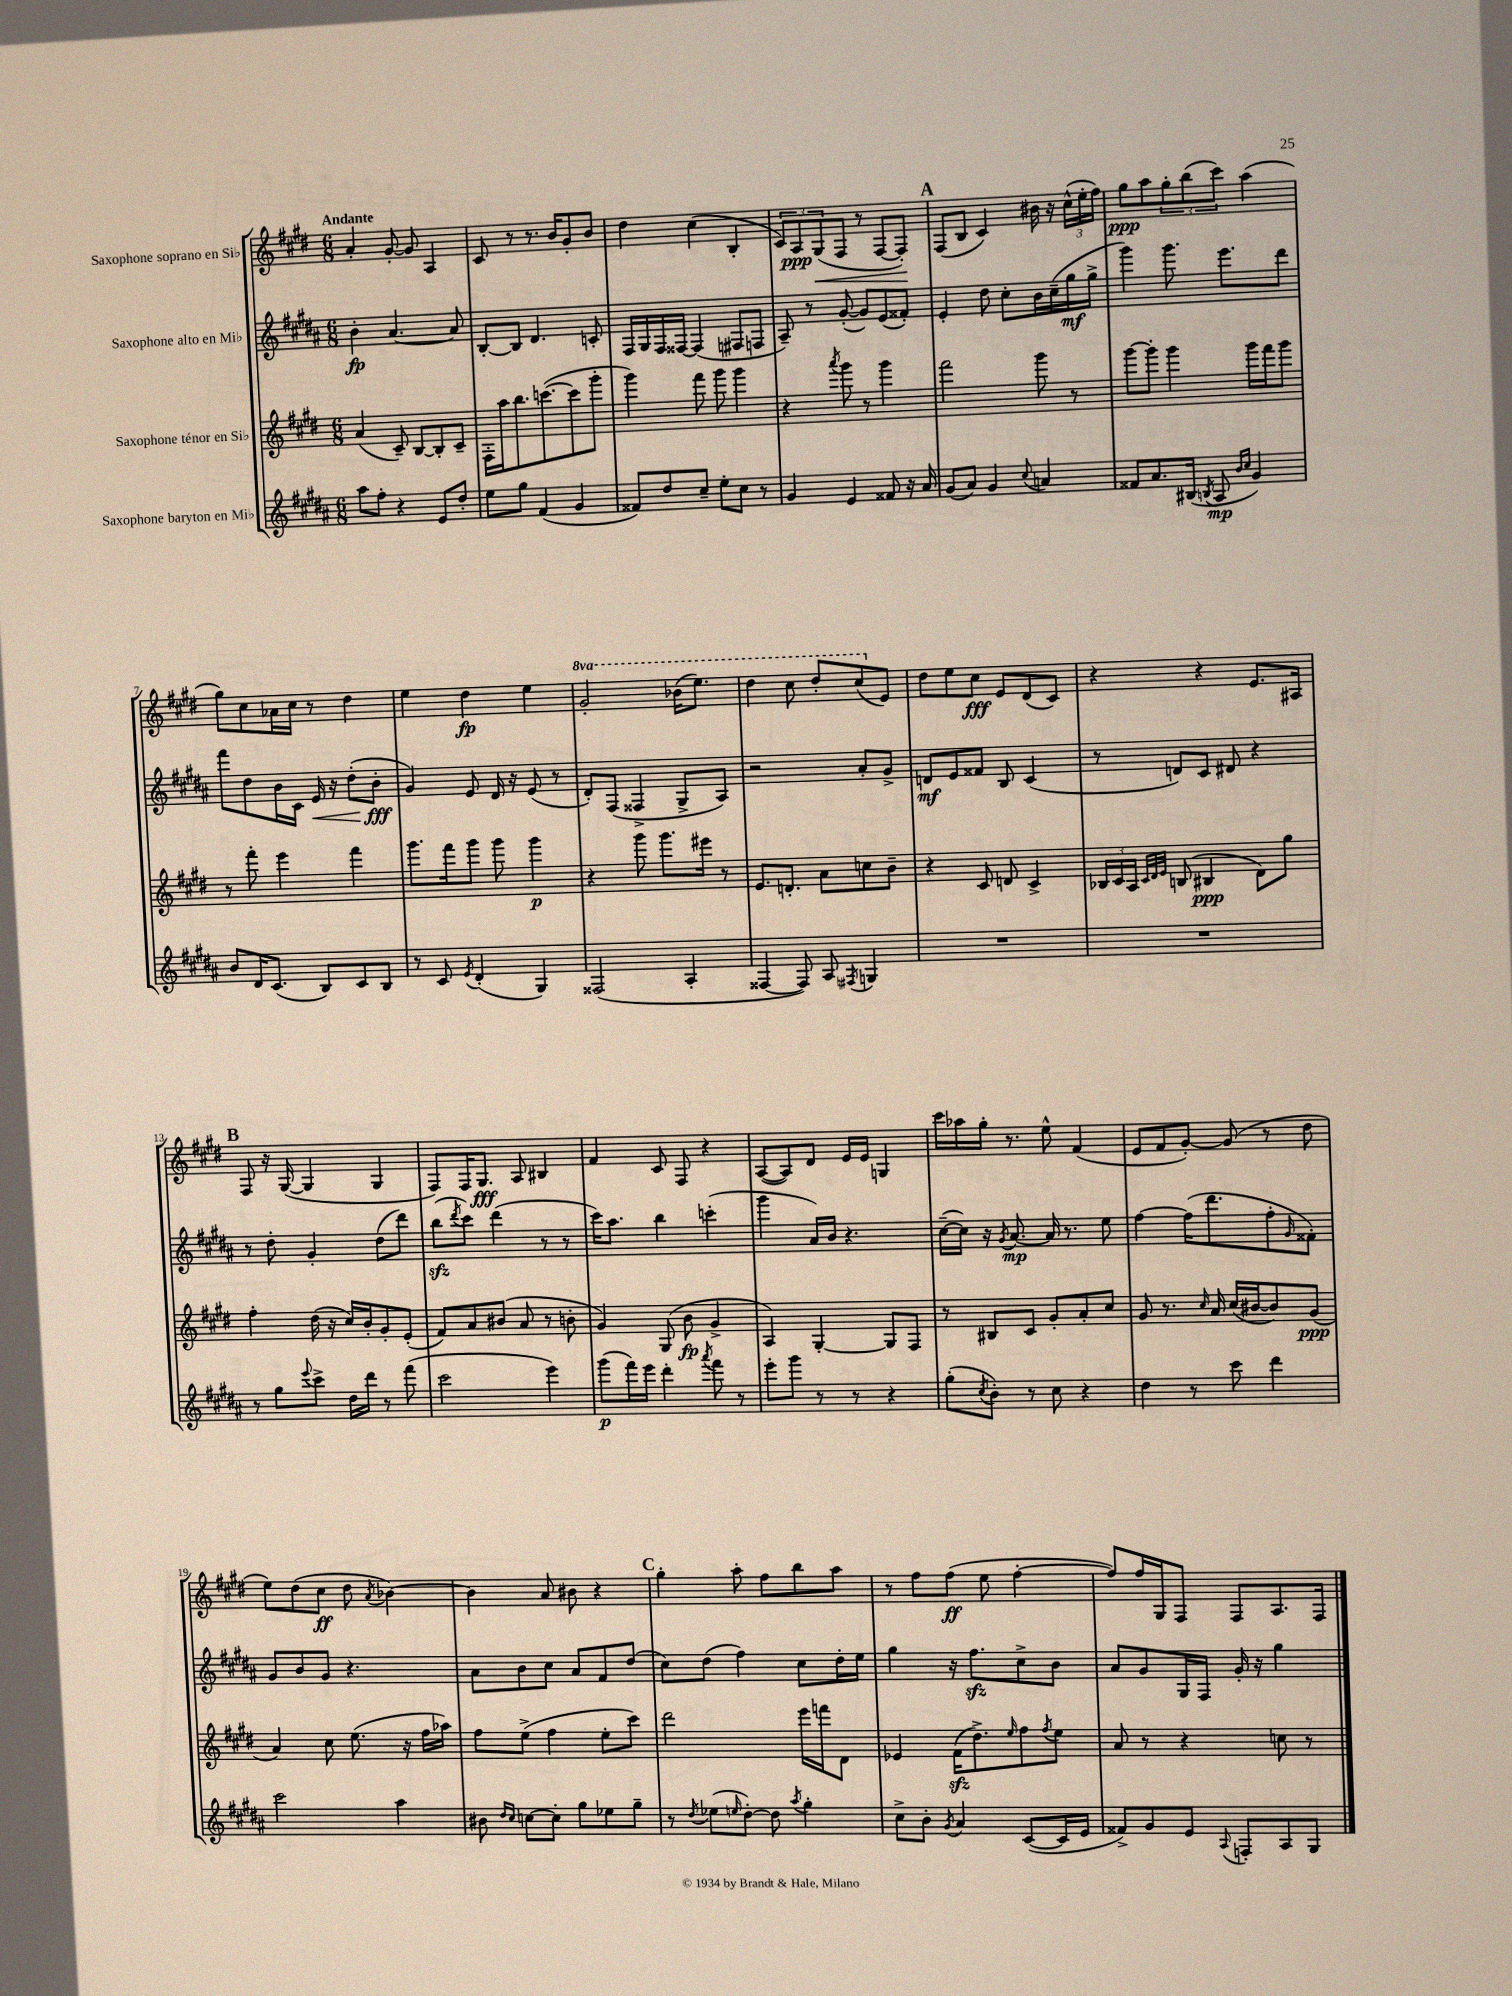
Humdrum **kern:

**kern	**dynam	**kern	**dynam	**kern	**dynam	**kern	**dynam
*part4	*part4	*part3	*part3	*part2	*part2	*part1	*part1
*staff4	*staff4	*staff3	*staff3	*staff2	*staff2	*staff1	*staff1
*I"Saxophone baryton en Mi♭	*	*I"Saxophone ténor en Si♭	*	*I"Saxophone alto en Mi♭	*	*I"Saxophone soprano en Si♭	*
*clefG2	*	*clefG2	*	*clefG2	*	*clefG2	*
*k[f#c#g#d#a#]	*	*k[f#c#g#d#]	*	*k[f#c#g#d#a#]	*	*k[f#c#g#d#]	*
*M6/8	*	*M6/8	*	*M6/8	*	*M6/8	*
=1	=1	=1	=1	=1	=1	=1	=1
!	!	!	!	!	!	!LO:TX:a:B:t=Andante	!
8aa#\L	.	(4a/	.	4b'\	fp	4a'/	.
8ff#'\J	.	.	.	.	.	.	.
4r	.	8c#~/)	.	[4.a#/	.	[8g#'/	.
.	.	[8B/L	.	.	.	8g#/]	.
8e/L	.	8B'/]	.	.	.	4A/	.
8dd#'/J	.	8c#~/J	.	8a#/]	.	.	.
=2	=2	=2	=2	=2	=2	=2	=2
8ee\L	.	16F#'\LL	.	[8B'/L	.	8c#/	.
.	.	16aa\J	.	.	.	.	.
8gg#\J	.	8.bb\	.	8B/J]	.	8r	.
(4f#/	.	.	.	4.d#/	.	8.r	.
.	.	([8.cccn\	.	.	.	.	.
.	.	.	.	.	.	16b/KL	.
4g#/	.	8ccc\]	.	.	.	8g#'/	.
.	.	8ggg#'\J	.	8cn'/	.	8b/J	.
=3	=3	=3	=3	=3	=3	=3	=3
8f##X/L)	.	4ggg#\)	.	16F#/LL	.	4dd#\	.
.	.	.	.	16G#/	.	.	.
8dd#/	.	.	.	16F#/	.	.	.
.	.	.	.	[16F##X/JJ	.	.	.
8cc#~/J	.	8fff#\	.	(4F##/]	.	(4cc#\	.
8ee'\L	.	8ggg#\	.	.	.	.	.
8cc#\J	.	4ggg#\	.	8F#X/L	.	4B'/	.
8r	.	.	.	8Fn/J	.	.	.
=4	=4	=4	=4	=4	=4	=4	=4
4g#/	.	4r	.	8A#~/)	.	12c#/L)	.
.	.	.	.	.	.	12A/	ppp
.	.	.	.	8r	.	.	.
!	!	!	!	!	!	!	!LO:HP:b
.	.	.	.	.	.	(12G#/	<
.	.	8qaaa/	.	.	.	.	.
4e/	.	8ggg#\	.	([8g#'/	.	8F#/J	.
.	.	8r	.	8g#/L])	.	8r	.
8f##X/	.	4ggg#\	.	(8e/	.	[8F#/L	.
16r	.	.	.	8f##X'/J)	.	8F#'/J])	.
16a#/	.	.	.	.	.	.	.
.	.	.	.	.	.	.	[
!!LO:REH:place=s1:t=A
=5	=5	=5	=5	=5	=5	=5	=5
(8g#/L	.	2fff#\	.	4e'/	.	(8F#/L	.
8a#/J)	.	.	.	.	.	8B/J	.
4g#/	.	.	.	8dd#\	.	4c#/)	.
.	.	.	.	8cc#'\L	.	.	.
8qqcc#/	.	.	.	.	.	.	.
4an/	.	8ggg#\	.	16b\L	.	16b#X\	.
.	.	.	.	(16cc#~\	.	16r	.
.	.	8r	.	16gg#\	mf	(24cc#^^\LL	.
.	.	.	.	.	.	24ee'\	.
.	.	.	.	16gg#^\JJ	.	.	.
.	.	.	.	.	.	24ff#\JJ)	.
=6	=6	=6	=6	=6	=6	=6	=6
8f##X/L	.	[8ggg#\L	.	4ggg#\)	.	8gg#\L	ppp
8.a#/	.	8ggg#'\J]	.	.	.	8aa\	.
.	.	4ggg#\	.	8.ggg#\	.	12gg#'\	.
(16B#X/Jk	.	.	.	.	.	.	.
.	.	.	.	.	.	(12bb\	.
8qBn/	.	.	.	.	.	.	.
8A#/	mp	.	.	.	.	.	.
.	.	.	.	.	.	12ccc#\J)	.
.	.	.	.	8.eee\L	.	.	.
16qqb/LL	.	.	.	.	.	.	.
16qqcc#/JJ	.	.	.	.	.	.	.
4g#/)	.	16ggg#\LL	.	.	.	(4aa\	.
.	.	16fff#\J	.	.	.	.	.
.	.	8ggg#\J	.	8ddd#\J	.	.	.
!!LO:LB:g=z
=7	=7	=7	=7	=7	=7	=7	=7
8b/L	.	8r	.	8fff#\L	.	8gg#\L)	.
16d#/K	.	8fff#'\	.	8dd#\	.	8cc#\	.
(8.c#/J	.	.	.	.	.	.	.
.	.	4eee\	.	16b\L	.	16a-X\L	.
.	.	.	.	16c#\JJ	.	16cc#\JJ	.
!	!	!	!	!	!LO:HP:b	!	!
8B/L)	.	.	.	16e/	<	8r	.
.	.	.	.	16r	.	.	.
8c#/	.	4fff#\	.	(8dd#'\L	.	4dd#\	.
8B/J	.	.	.	8b'\J	fff	.	.
.	.	.	.	.	[	.	.
=8	=8	=8	=8	=8	=8	=8	=8
8r	.	8.ggg#\L	.	4g#/)	.	4ee\	.
8c#/	.	.	.	.	.	.	.
.	.	16fff#\k	.	.	.	.	.
8qe/	.	.	.	.	.	.	.
(4d#'/	.	8ggg#\J	.	8e/	.	4dd#\	fp
.	.	8ggg#\	.	16d#/	.	.	.
.	.	.	.	16r	.	.	.
4G#/)	.	4ggg#\	p	(8e/	.	4ee\	.
.	.	.	.	8r	.	.	.
=9	=9	=9	=9	=9	=9	=9	=9
*	*	*	*	*	*	*8va	*
(2F##X/	.	4r	.	8d#'/L)	.	2gg#'/	.
.	.	.	.	(8F#/J	.	.	.
.	.	8ggg#\	.	4F##X^/	.	.	.
.	.	8.ggg#\L	.	.	.	.	.
4A#'/	.	.	.	8G#^/L	.	(16bb-X\KL	.
.	.	16eee#X\Jk	.	.	.	8.eee\J)	.
.	.	8r	.	8A#/J)	.	.	.
=10	=10	=10	=10	=10	=10	=10	=10
[4F##X/	.	8.e/L	.	2r	.	4ddd#\	.
.	.	8.dn'/J	.	.	.	.	.
8F##/])	.	.	.	.	.	8ccc#\	.
8A#/	.	8a\L	.	.	.	8ddd#'/L	.
8qF#X/	.	.	.	.	.	.	.
4Gn/	.	8ccn\	.	8a#'/L	.	(8ccc#/	.
*	*	*	*	*	*	*X8va	*
.	.	8b~\J	.	8g#^/J	.	8e/J)	.
=11	=11	=11	=11	=11	=11	=11	=11
2.r	.	4r	.	8dn/L	mf	8dd#\L	.
.	.	.	.	8e/	.	8ee\	.
.	.	8c#/	.	8f##X/J	.	8cc#\J	fff
.	.	8dn/	.	8B/	.	8e/L	.
.	.	4c#^/	.	(4c#/	.	(8d#/	.
.	.	.	.	.	.	8c#/J)	.
=12	=12	=12	=12	=12	=12	=12	=12
2.r	.	24B-X/LL	.	8r	.	4r	.
.	.	24c#/	.	.	.	.	.
.	.	24A/JJ	.	.	.	.	.
.	.	32qqc#/LLL	.	.	.	.	.
.	.	32qqd#/	.	.	.	.	.
.	.	32qqe/JJJ	.	.	.	.	.
.	.	(8Bn/	.	8dn/L)	.	.	.
.	.	4B#X/	ppp	8c#/J	.	4r	.
.	.	.	.	8d#X/	.	.	.
.	.	8d#\L)	.	4r	.	8.e/L	.
.	.	8gg#\J	.	.	.	.	.
.	.	.	.	.	.	16A#X/Jk	.
!!LO:LB:g=z
!!LO:REH:place=s1:t=B
=13	=13	=13	=13	=13	=13	=13	=13
8r	.	4ff#'\	.	8r	.	8F#/	.
8gg#\L	.	.	.	8dd#'\	.	16r	.
.	.	.	.	.	.	([16G#/	.
8qqeee/	.	.	.	.	.	.	.
8ccc#^\J	.	(16dd#\	.	4g#'/	.	4G#/]	.
.	.	16r	.	.	.	.	.
16dd#\LL	.	16cc#/LL)	.	.	.	.	.
16ddd#\JJ	.	16b'/J	.	.	.	.	.
8r	.	8g#'/	.	(8dd#\L	.	4G#/	.
(8fff#\	.	(8e'/J	.	8ddd#\J)	.	.	.
=14	=14	=14	=14	=14	=14	=14	=14
2ccc#\	.	8f#/L)	.	(8bbzz\L	.	8F#/L)	.
.	.	.	.	8qddd#/	.	.	.
.	.	8a/	.	8ccc#\J)	.	16F#/K	.
.	.	.	.	.	.	8.G#/J	fff
.	.	(8b#X/J	.	(4ddd#\	.	.	.
.	.	8a/	.	.	.	8A/	.
4eee\)	.	8r	.	8r	.	4B#X/	.
.	.	8bn'\	.	8r	.	.	.
=15	=15	=15	=15	=15	=15	=15	=15
(8ggg#\L	p	4g#/)	.	16ccc#\KL)	.	4f#/	.
.	.	.	.	8.aa#\J	.	.	.
16fff#\L)	.	.	.	.	.	.	.
16eee\JJ	.	.	.	.	.	.	.
4ddd#'\	.	(8G#/	.	4bb\	.	8c#/	.
.	.	8b\	fp	.	.	8F#/	.
8qaaa#/	.	.	.	.	.	.	.
8fff#\	.	4g#^/	.	(4cccn'\	.	4r	.
8r	.	.	.	.	.	.	.
=16	=16	=16	=16	=16	=16	=16	=16
8eee'\L	.	4A/)	.	4ggg#\	.	([8A/L	.
8ggg#\J	.	.	.	.	.	8A/])	.
8r	.	[4G#'/	.	16a#/LL)	.	8d#/J	.
.	.	.	.	16b/JJ	.	.	.
8r	.	.	.	4.r	.	16e/LL	.
.	.	.	.	.	.	16e/JJ	.
4r	.	8G#/L]	.	.	.	4Gn/	.
.	.	8F#/J	.	.	.	.	.
=17	=17	=17	=17	=17	=17	=17	=17
(8gg#'\L	.	8r	.	([16cc#~\LL	.	16ccc#\LL	.
.	.	.	.	16cc#\JJ])	.	16aa-X\	.
8qcc#/	.	.	.	.	.	.	.
8b'\J)	.	8B#X/L	.	16r	.	16gg#'\JJ	.
.	.	.	.	8qg#/	.	.	.
.	.	.	.	[8.a#/	mp	8.r	.
8r	.	8c#/J	.	.	.	.	.
8cc#\	.	8g#'/L	.	16a#/]	.	8ee^^\	.
.	.	.	.	8.r	.	.	.
4r	.	8a'/	.	.	.	(4f#/	.
.	.	8cc#/J	.	8ee\	.	.	.
=18	=18	=18	=18	=18	=18	=18	=18
4dd#\	.	8g#/	.	[4ff#\	.	8e/L	.
.	.	8.r	.	.	.	8f#/	.
8r	.	.	.	(16ff#\KL]	.	[8g#'/J)	.
.	.	16qqcc#/	.	.	.	.	.
.	.	16a/	.	8.ddd#\	.	.	.
8ccc#\	.	(16cc#/LL	.	.	.	(8g#/]	.
.	.	[16b#X/J	.	.	.	.	.
4ddd#\	.	8b#/])	.	8ff#'\	.	8r	.
.	.	.	.	16qqg#/	.	.	.
.	.	(8g#/J	ppp	8f##X'\J)	.	8dd#\	.
!!LO:LB:g=z
=19	=19	=19	=19	=19	=19	=19	=19
2ccc#\	.	4a/)	.	8g#/L	.	8ee\L)	.
.	.	.	.	8b/	.	(8dd#\	.
.	.	8cc#\	.	8g#/J	.	8cc#\J	ff
.	.	(8.ee\	.	4.r	.	8dd#\	.
.	.	.	.	.	.	8qa/	.
4aa#\	.	.	.	.	.	[4b-X\)	.
.	.	16r	.	.	.	.	.
.	.	16ff#\LL	.	.	.	.	.
.	.	16aa-X\JJ)	.	.	.	.	.
=20	=20	=20	=20	=20	=20	=20	=20
8b#X\	.	8ff#\L	.	8a#\L	.	4b-\]	.
16qqdd#/LL	.	.	.	.	.	.	.
16qqcc#/JJ	.	.	.	.	.	.	.
[8ccn\L	.	(8ee^\J	.	8b\	.	.	.
8cc'\J]	.	4ff#\	.	8cc#\J	.	8a/	.
8gg#\L	.	.	.	8a#/L	.	8b#X\	.
8ee-X\	.	8ee'\L	.	8f#/	.	4r	.
8gg#~\J	.	8ccc#\J)	.	(8dd#/J	.	.	.
!!LO:REH:place=s1:t=C
=21	=21	=21	=21	=21	=21	=21	=21
8r	.	2ddd#\	.	8cc#\L)	.	4gg#'\	.
8qdd#/	.	.	.	.	.	.	.
(8ee-X\L	.	.	.	(8dd#\J	.	.	.
16qqeen/	.	.	.	.	.	.	.
[8dd#'\J)	.	.	.	4ff#\)	.	8aa'\	.
8dd#\]	.	.	.	.	.	8ff#\L	.
8qaa#/	.	.	.	.	.	.	.
4gg#'\	.	16eee\LL	.	8cc#\L	.	8bb\	.
.	.	16fffn\J	.	.	.	.	.
.	.	8d#\J	.	16dd#'\L	.	8aa\J	.
.	.	.	.	16ee\JJ	.	.	.
=22	=22	=22	=22	=22	=22	=22	=22
8cc#^\L	.	4e-X/	.	4gg#\	.	8r	.
8b'\J	.	.	.	.	.	8ff#\L	.
8qg#/	.	.	.	.	.	.	.
4a#/	.	(16f#zz\KL	.	16r	.	(8ff#\J	ff
.	.	8.dd#^\)	.	8.ff#zz\L	.	.	.
.	.	.	.	.	.	8ee\	.
.	.	16qqee/	.	.	.	.	.
([8c#/L	.	8ff#\	.	8cc#^\	.	[4ff#'\	.
.	.	8qff#/	.	.	.	.	.
16c#/L]	.	8ee\J	.	8b\J	.	.	.
16e/JJ	.	.	.	.	.	.	.
=23	=23	=23	=23	=23	=23	=23	=23
8f##X^/L)	.	8a/	.	8a#/L	.	8ff#/L])	.
8g#/	.	8r	.	8g#/	.	16ff#/L	.
.	.	.	.	.	.	16G#/J	.
8e/J	.	4r	.	16G#/L	.	8F#/J	.
.	.	.	.	16F#/JJ	.	.	.
8qqA#/	.	.	.	.	.	.	.
8Fn'/L	.	.	.	16g#'/	.	8F#/L	.
.	.	.	.	16r	.	.	.
8A#/	.	8ccn\	.	4gg#\	.	8.A/	.
8G#/J	.	8r	.	.	.	.	.
.	.	.	.	.	.	16F#/Jk	.
==	==	==	==	==	==	==	==
*-	*-	*-	*-	*-	*-	*-	*-
